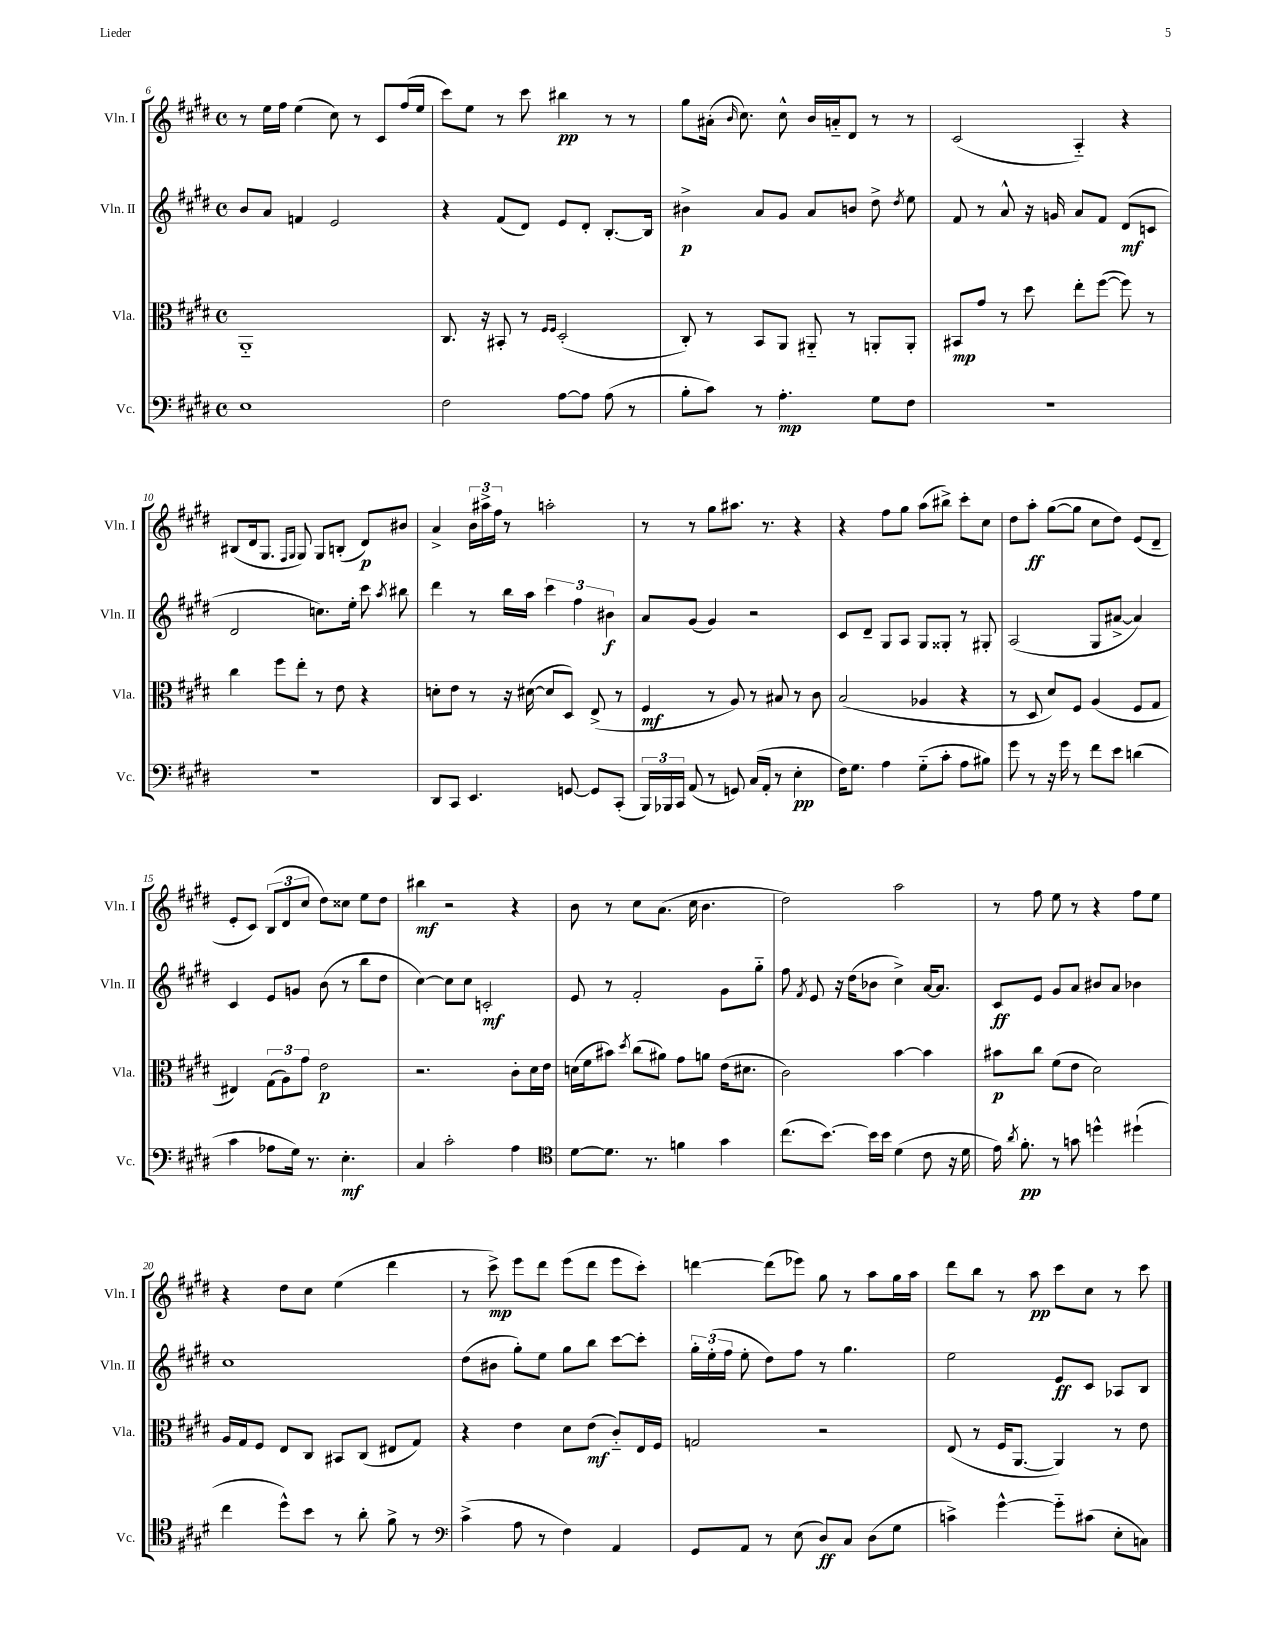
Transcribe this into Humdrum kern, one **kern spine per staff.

**kern	**dynam	**kern	**dynam	**kern	**dynam	**kern	**dynam
*part4	*part4	*part3	*part3	*part2	*part2	*part1	*part1
*staff4	*staff4	*staff3	*staff3	*staff2	*staff2	*staff1	*staff1
*I"Vc.	*	*I"Vla.	*	*I"Vln. II	*	*I"Vln. I	*
*I'Vc.	*	*I'Vla.	*	*I'Vln. II	*	*I'Vln. I	*
*clefF4	*	*clefC3	*	*clefG2	*	*clefG2	*
*k[f#c#g#d#]	*	*k[f#c#g#d#]	*	*k[f#c#g#d#]	*	*k[f#c#g#d#]	*
*M4/4	*	*M4/4	*	*M4/4	*	*M4/4	*
*met(c)	*	*met(c)	*	*met(c)	*	*met(c)	*
=6	=6	=6	=6	=6	=6	=6	=6
1E	.	1AA	.	8b/L	.	8r	.
.	.	.	.	8a/J	.	16ee\LL	.
.	.	.	.	.	.	16ff#\JJ	.
.	.	.	.	4fn/	.	(4ee\	.
.	.	.	.	2e/	.	8cc#\)	.
.	.	.	.	.	.	8r	.
.	.	.	.	.	.	8c#/L	.
.	.	.	.	.	.	(16ff#/L	.
.	.	.	.	.	.	16ee/JJ	.
=7	=7	=7	=7	=7	=7	=7	=7
2F#\	.	8.C#/	.	4r	.	8ccc#\L)	.
.	.	.	.	.	.	8ee\J	.
.	.	16r	.	.	.	.	.
.	.	8BB#X'/	.	(8f#/L	.	8r	.
.	.	8r	.	8d#/J)	.	8ccc#\	.
.	.	16qqF#/LL	.	.	.	.	.
.	.	16qqF#/JJ	.	.	.	.	.
[8A\L	.	(2D#'/	.	8e/L	.	4bb#X\	pp
8A\J]	.	.	.	8d#'/J	.	.	.
(8A\	.	.	.	[8.B'/L	.	8r	.
8r	.	.	.	.	.	8r	.
.	.	.	.	16B/Jk]	.	.	.
=8	=8	=8	=8	=8	=8	=8	=8
8B'\L	.	8C#'/)	.	4b#X^\	p	8gg#\L	.
8c#\J)	.	8r	.	.	.	(16a#X'\Jk	.
.	.	.	.	.	.	16qqb/	.
.	.	.	.	.	.	8.cc#\)	.
8r	.	8BB/L	.	8a/L	.	.	.
4.A'\	mp	8AA/J	.	8g#/J	.	8cc#^^\	.
.	.	8AA#X/	.	8a/L	.	16b/LL	.
.	.	.	.	.	.	16an/J	.
.	.	8r	.	8bn/J	.	8d#/J	.
8G#\L	.	8AAn'/L	.	8dd#^\	.	8r	.
.	.	.	.	8qdd#/	.	.	.
8F#\J	.	8AA'/J	.	8ee\	.	8r	.
=9	=9	=9	=9	=9	=9	=9	=9
1r	.	8BB#X/L	mp	8f#/	.	(2c#/	.
.	.	8g#/J	.	8r	.	.	.
.	.	8r	.	8a^^/	.	.	.
.	.	8dd#\	.	16r	.	.	.
.	.	.	.	16gn/	.	.	.
.	.	8ee'\L	.	8a/L	.	4A/)	.
.	.	([8ff#\J	.	8f#/J	.	.	.
.	.	8ff#\])	.	(8d#/L	mf	4r	.
.	.	8r	.	8cn/J	.	.	.
!!LO:LB:g=z
=10	=10	=10	=10	=10	=10	=10	=10
1r	.	4cc#\	.	2d#/	.	(8B#X/L	.
.	.	.	.	.	.	16d#/k	.
.	.	.	.	.	.	8.G#/J	.
.	.	8ff#\L	.	.	.	.	.
.	.	.	.	.	.	16qqF#/LL	.
.	.	.	.	.	.	16qqG#/JJ	.
.	.	8ee'\J	.	.	.	8G#/)	.
.	.	8r	.	8.ccn\L)	.	8G#/L	.
.	.	8e\	.	.	.	(8Bn'/J	.
.	.	.	.	16ee'\Jk	.	.	.
.	.	4r	.	8ccc#\	.	8d#/L)	p
.	.	.	.	8qaa/	.	.	.
.	.	.	.	8bb#X\	.	8b#X/J	.
=11	=11	=11	=11	=11	=11	=11	=11
8DD#/L	.	8dn'\L	.	4ddd#\	.	4a^/	.
8CC#/J	.	8e\J	.	.	.	.	.
4.EE/	.	8r	.	8r	.	24b\LL	.
.	.	.	.	.	.	24aa#X^\	.
.	.	.	.	.	.	24ff#\JJ	.
.	.	16r	.	16bb\LL	.	8r	.
.	.	([16d#X\	.	16aa\JJ	.	.	.
.	.	8d#/L]	.	6ccc#\	.	2aan'\	.
[8GGn/	.	8D#/J)	.	.	.	.	.
.	.	.	.	6ff#\	.	.	.
8GG/L]	.	(8E^/	.	.	.	.	.
.	.	.	.	6b#X\	f	.	.
(8CC#'/J	.	8r	.	.	.	.	.
=12	=12	=12	=12	=12	=12	=12	=12
24BBB/LL)	.	4F#/	mf	8a/L	.	8r	.
24BBB-X/	.	.	.	.	.	.	.
24CC#/JJ	.	.	.	.	.	.	.
(8AA/	.	.	.	(8g#/J	.	8r	.
8r	.	8r	.	4g#/)	.	8gg#\L	.
8GGn/)	.	8A/)	.	.	.	8.aa#X\J	.
(16C#/LL	.	8r	.	2r	.	.	.
16AA'/JJ	.	.	.	.	.	8.r	.
8r	.	8B#X/	.	.	.	.	.
4E'\	pp	8r	.	.	.	4r	.
.	.	8c#\	.	.	.	.	.
=13	=13	=13	=13	=13	=13	=13	=13
16F#\KL)	.	(2B/	.	8c#/L	.	4r	.
8.G#\J	.	.	.	.	.	.	.
.	.	.	.	8d#~/J	.	.	.
4A\	.	.	.	8G#/L	.	8ff#\L	.
.	.	.	.	8A/J	.	8gg#\J	.
(8G#\L	.	4A-X/	.	8G#/L	.	(8aa\L	.
8c#'\J	.	.	.	8G##X'/J	.	8bb#X^\J)	.
8A\L	.	4r	.	8r	.	8ccc#'\L	.
8B#X\J)	.	.	.	8G#X'/	.	8cc#\J	.
=14	=14	=14	=14	=14	=14	=14	=14
8g#\	.	8r	.	(2A/	.	8dd#\L	.
8r	.	8D#/	.	.	.	8aa'\J	ff
16r	.	8d#/L)	.	.	.	([8gg#\L	.
16g#\	.	.	.	.	.	.	.
8r	.	8F#/J	.	.	.	8gg#\J]	.
8f#\L	.	(4A/	.	8G#/L	.	8cc#\L	.
8e\J	.	.	.	[8a#X^/J	.	8dd#\J)	.
(4dn\	.	8F#/L	.	4a#/])	.	(8e/L	.
.	.	8G#/J	.	.	.	8d#~/J	.
!!LO:LB:g=z
=15	=15	=15	=15	=15	=15	=15	=15
4c#\	.	4E#X/)	.	4c#/	.	8e'/L	.
.	.	.	.	.	.	8c#/J)	.
8A-X\L	.	(12G#\L	.	8e/L	.	(12B/L	.
.	.	12A\)	.	.	.	12d#/	.
16G#\Jk)	.	.	.	8gn/J	.	.	.
.	.	12g#\J	.	.	.	12cc#/J	.
8.r	.	.	.	.	.	.	.
.	.	2e\	p	(8b\	.	8dd#\L)	.
4.E'\	mf	.	.	8r	.	8cc##X\J	.
.	.	.	.	8bb\L	.	8ee\L	.
.	.	.	.	8dd#\J	.	8dd#\J	.
=16	=16	=16	=16	=16	=16	=16	=16
4C#/	.	2.r	.	[4cc#\)	.	4bb#X\	mf
2c#'\	.	.	.	8cc#\L]	.	2r	.
.	.	.	.	8cc#\J	.	.	.
.	.	.	.	2cn'/	mf	.	.
4A\	.	8c#'\L	.	.	.	4r	.
.	.	16d#\L	.	.	.	.	.
.	.	16e\JJ	.	.	.	.	.
=17	=17	=17	=17	=17	=17	=17	=17
*clefC4	*	*	*	*	*	*	*
[8d#\L	.	(16dn\LL	.	8e/	.	8b\	.
.	.	16f#\J	.	.	.	.	.
8.d#\J]	.	8b#X\J)	.	8r	.	8r	.
.	.	8qdd#/	.	.	.	.	.
.	.	(8cc#\L	.	2f#'/	.	8cc#\L	.
8.r	.	.	.	.	.	.	.
.	.	8a#X\J)	.	.	.	(8.a\J	.
4fn\	.	8g#\L	.	.	.	.	.
.	.	.	.	.	.	16cc#\	.
.	.	8an\J	.	.	.	4.b\	.
4g#\	.	(16e\KL	.	8g#\L	.	.	.
.	.	8.d#X\J	.	.	.	.	.
.	.	.	.	8gg#\J	.	.	.
=18	=18	=18	=18	=18	=18	=18	=18
(8.cc#\L	.	2c#\)	.	8ff#\	.	2dd#\)	.
.	.	.	.	8qf#/	.	.	.
.	.	.	.	8e/	.	.	.
[8.b\J)	.	.	.	.	.	.	.
.	.	.	.	16r	.	.	.
.	.	.	.	(16dd#\KL	.	.	.
16b\LL]	.	.	.	8b-X\J	.	.	.
16b\JJ	.	.	.	.	.	.	.
(4d#\	.	[4b\	.	4cc#^\)	.	2aa\	.
8c#\	.	4b\]	.	[16a/KL	.	.	.
.	.	.	.	8.a/J]	.	.	.
16r	.	.	.	.	.	.	.
16d#\	.	.	.	.	.	.	.
=19	=19	=19	=19	=19	=19	=19	=19
16e\)	.	8b#X\L	p	8c#/L	ff	8r	.
8qa/	.	.	.	.	.	.	.
8.f#'\	pp	.	.	.	.	.	.
.	.	8cc#\J	.	8e/J	.	8ff#\	.
8r	.	(8f#\L	.	8g#/L	.	8ee\	.
8gn\	.	8e\J	.	8a/J	.	8r	.
4ddn^^\	.	2d#\)	.	8b#X/L	.	4r	.
.	.	.	.	8a/J	.	.	.
(4dd#X`\	.	.	.	4b-X\	.	8ff#\L	.
.	.	.	.	.	.	8ee\J	.
!!LO:LB:g=z
=20	=20	=20	=20	=20	=20	=20	=20
4cc#\	.	16A/LL	.	1cc#	.	4r	.
.	.	16G#/J	.	.	.	.	.
.	.	8F#/J	.	.	.	.	.
8dd#^^\L)	.	8E/L	.	.	.	8dd#\L	.
8b\J	.	8C#/J	.	.	.	8cc#\J	.
8r	.	8BB#X/L	.	.	.	(4ee\	.
8a'\	.	(8C#/J	.	.	.	.	.
8f#^\	.	8E#X/L	.	.	.	4ddd#\	.
8r	.	8G#/J)	.	.	.	.	.
=21	=21	=21	=21	=21	=21	=21	=21
*clefF4	*	*	*	*	*	*	*
(4c#^\	.	4r	.	(8dd#\L	.	8r	.
.	.	.	.	8b#X\J	.	8ccc#^\)	mp
8A\	.	4e\	.	8gg#'\L)	.	8eee\L	.
8r	.	.	.	8ee\J	.	8ddd#\J	.
4F#\)	.	8d#\L	.	8gg#\L	.	(8eee\L	.
.	.	(8e\J	mf	8bb\J	.	8ddd#\J	.
4AA/	.	8c#/L)	.	[8ccc#\L	.	8eee\L	.
.	.	16E/L	.	8ccc#'\J]	.	8ccc#'\J)	.
.	.	16F#/JJ	.	.	.	.	.
=22	=22	=22	=22	=22	=22	=22	=22
8GG#/L	.	2Gn/	.	24gg#'\LL	.	[4dddn\	.
.	.	.	.	(24ee'\	.	.	.
.	.	.	.	24ff#\JJ	.	.	.
8AA/J	.	.	.	8ee'\	.	.	.
8r	.	.	.	8dd#\L)	.	(8ddd\L]	.
(8E\	.	.	.	8ff#\J	.	8eee-X\J)	.
8D#/L)	ff	2r	.	8r	.	8gg#\	.
8C#/J	.	.	.	4.gg#\	.	8r	.
(8D#\L	.	.	.	.	.	8aa\L	.
8G#\J	.	.	.	.	.	16gg#\L	.
.	.	.	.	.	.	16aa\JJ	.
=23	=23	=23	=23	=23	=23	=23	=23
4cn^\)	.	(8E/	.	2ee\	.	8ddd#\L	.
.	.	8r	.	.	.	8bb\J	.
[4g#^^\	.	16F#/KL	.	.	.	8r	.
.	.	[8.AA/J	.	.	.	.	.
.	.	.	.	.	.	8aa\	pp
8g#\L]	.	4AA/])	.	8e/L	ff	8ccc#\L	.
(8c#X\J	.	.	.	8c#/J	.	8cc#\J	.
8E'\L	.	8r	.	8A-X/L	.	8r	.
8Cn\J)	.	8e\	.	8B/J	.	8ccc#\	.
==	==	==	==	==	==	==	==
*-	*-	*-	*-	*-	*-	*-	*-
